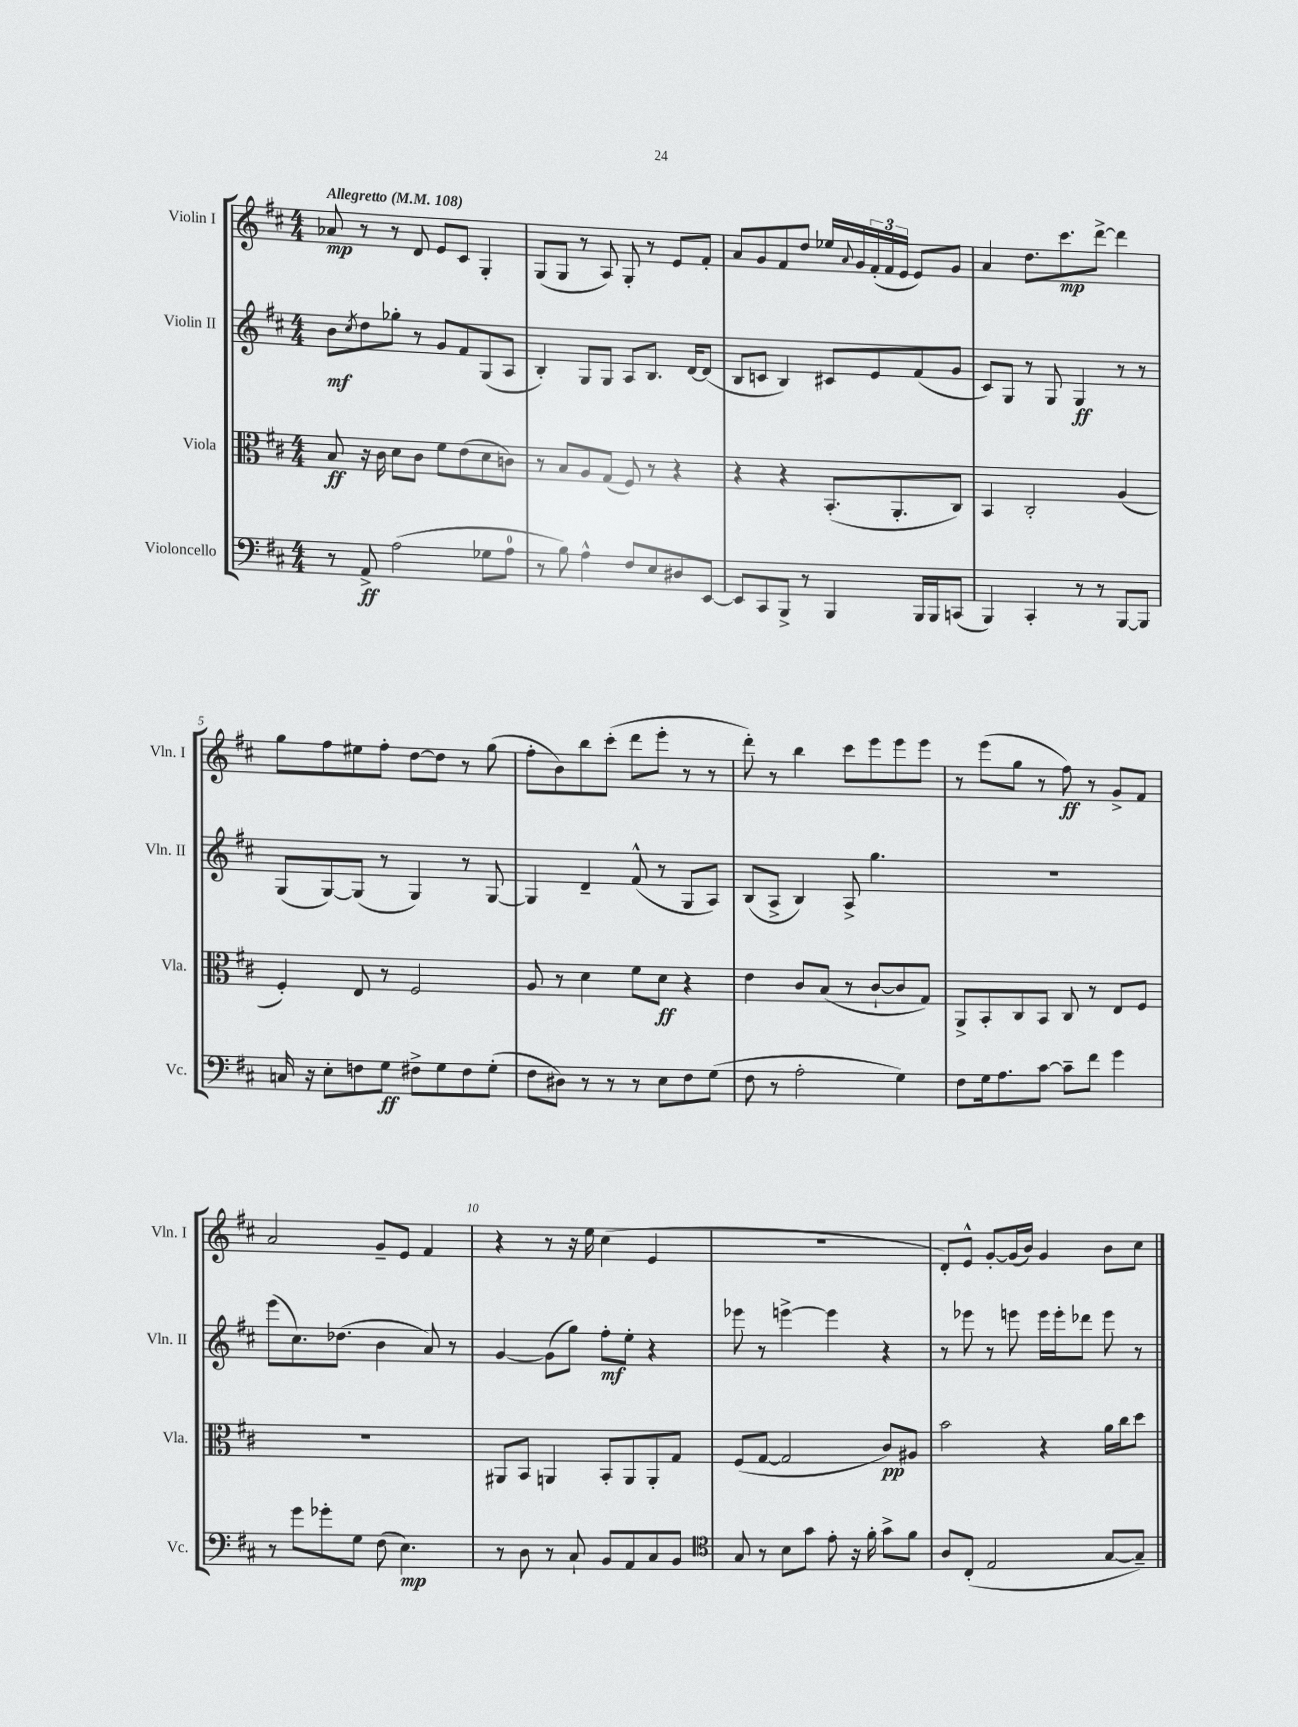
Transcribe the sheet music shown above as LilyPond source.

<<
\new StaffGroup <<
\new Staff = "s0" \with { instrumentName = "Violin I" shortInstrumentName = "Vln. I" } {
    \clef treble \key d \major \numericTimeSignature \time 4/4 \tempo "Allegretto" 4 = 108
    aes'8\mp r8 r8 d'8 e'8 cis'8 g4-. |
    g8( g8 r8 a8) g8-. r8 e'8 fis'8-. |
    a'8 g'8 fis'8 d''8 ees''16 \appoggiatura { a'8 } g'16 \tuplet 3/2 { fis'16-.( fis'16 e'16 } e'8) g'8 |
    a'4 d''8. cis'''8.\mp d'''8~-> d'''4 |
    g''8 fis''8 eis''8 fis''8-. d''8~ d''8 r8 g''8( |
    fis''8-. b'8) b''8 cis'''8-.( d'''8 e'''8-. r8 r8 |
    d'''8-.) r8 b''4 cis'''8 e'''8 e'''8 e'''8 |
    r8 e'''8( g''8 r8 fis''8\ff) r8 g'8-> fis'8 |
    a'2 g'8-- e'8 fis'4 |
    r4 r8 r16 e''16 cis''4( e'4 |
    R1 |
    d'8-.) e'8-^ g'8~-. g'16( b'16) g'4 b'8 cis''8 \bar "|." |
}
\new Staff = "s1" \with { instrumentName = "Violin II" shortInstrumentName = "Vln. II" } {
    \clef treble \key d \major \numericTimeSignature \time 4/4
    b'8\mf \acciaccatura { cis''8 } d''8 ges''8-. r8 g'8 fis'8 g8( a8 |
    b4-.) g8 g8 a8 b8. d'16~ d'8( |
    b8 c'8 b4) cis'8 e'8 fis'8( g'8 |
    cis'8) g8 r8 g8 g4\ff r8 r8 |
    g8( g8~) g8( r8 g4) r8 g8~ |
    g4 d'4-- fis'8-^( r8 g8 a8) |
    b8( a8-> b4) a8-> g''4. |
    R1 |
    e'''8( cis''8.) des''8.( b'4 a'8) r8 |
    g'4~ g'8( g''8) fis''8-.\mf e''8-. r4 |
    ees'''8 r8 e'''4~-> e'''4 r4 |
    r8 ees'''8 r8 e'''8 e'''16 e'''16-. des'''8 e'''8 r8 \bar "|." |
}
\new Staff = "s2" \with { instrumentName = "Viola" shortInstrumentName = "Vla." } {
    \clef alto \key d \major \numericTimeSignature \time 4/4
    b8\ff r16 cis'16 d'8 cis'8 fis'8 e'8( d'8 c'8) |
    r8 b8 a8 g8( fis8) r8 r4 |
    r4 r4 b,8.-.( a,8.-. cis8) |
    b,4 cis2-. a4( |
    fis4-.) e8 r8 fis2 |
    a8 r8 d'4 fis'8 d'8\ff r4 |
    e'4 cis'8 b8( r8 cis'8~-! cis'8 g8) |
    a,8-> b,8-. cis8 b,8 cis8 r8 e8 fis8 |
    R1 |
    ais,8 b,8 a,4 b,8-. a,8 a,8-. g8 |
    fis8( g8~ g2 cis'8\pp) ais8 |
    b'2 r4 a'16 cis''16 d''8 \bar "|." |
}
\new Staff = "s3" \with { instrumentName = "Violoncello" shortInstrumentName = "Vc." } {
    \clef bass \key d \major \numericTimeSignature \time 4/4
    r8 a,8->\ff a2( ges8 a8-0 |
    r8 b8) a4-^ fis8 e8 dis8 e,8~ |
    e,8 cis,8 b,,8-> r8 b,,4 b,,16 b,,16 c,8( |
    b,,4) cis,4-. r8 r8 b,,8~ b,,8 |
    c16 r16 e8-. f8 g8\ff fis8-> g8 fis8 g8-.( |
    fis8 dis8) r8 r8 r8 e8 fis8 g8( |
    fis8 r8 a2-. g4) |
    fis8 g16 a8. cis'8~ cis'8-- fis'8 g'4 |
    r8 g'8 ges'8-. g8 fis8( e4.\mp) |
    r8 d8 r8 cis8-! b,8 a,8 cis8 b,8 |
    \clef tenor g8 r8 b8 g'8 e'8-. r16 fis'16-. g'8-> fis'8 |
    a8 cis8-.( e2 g8~ g8--) \bar "|." |
}
>>
>>
\layout { \context { \Score \override BarNumber.break-visibility = ##(#f #t #t) barNumberVisibility = #(every-nth-bar-number-visible 5) } }
